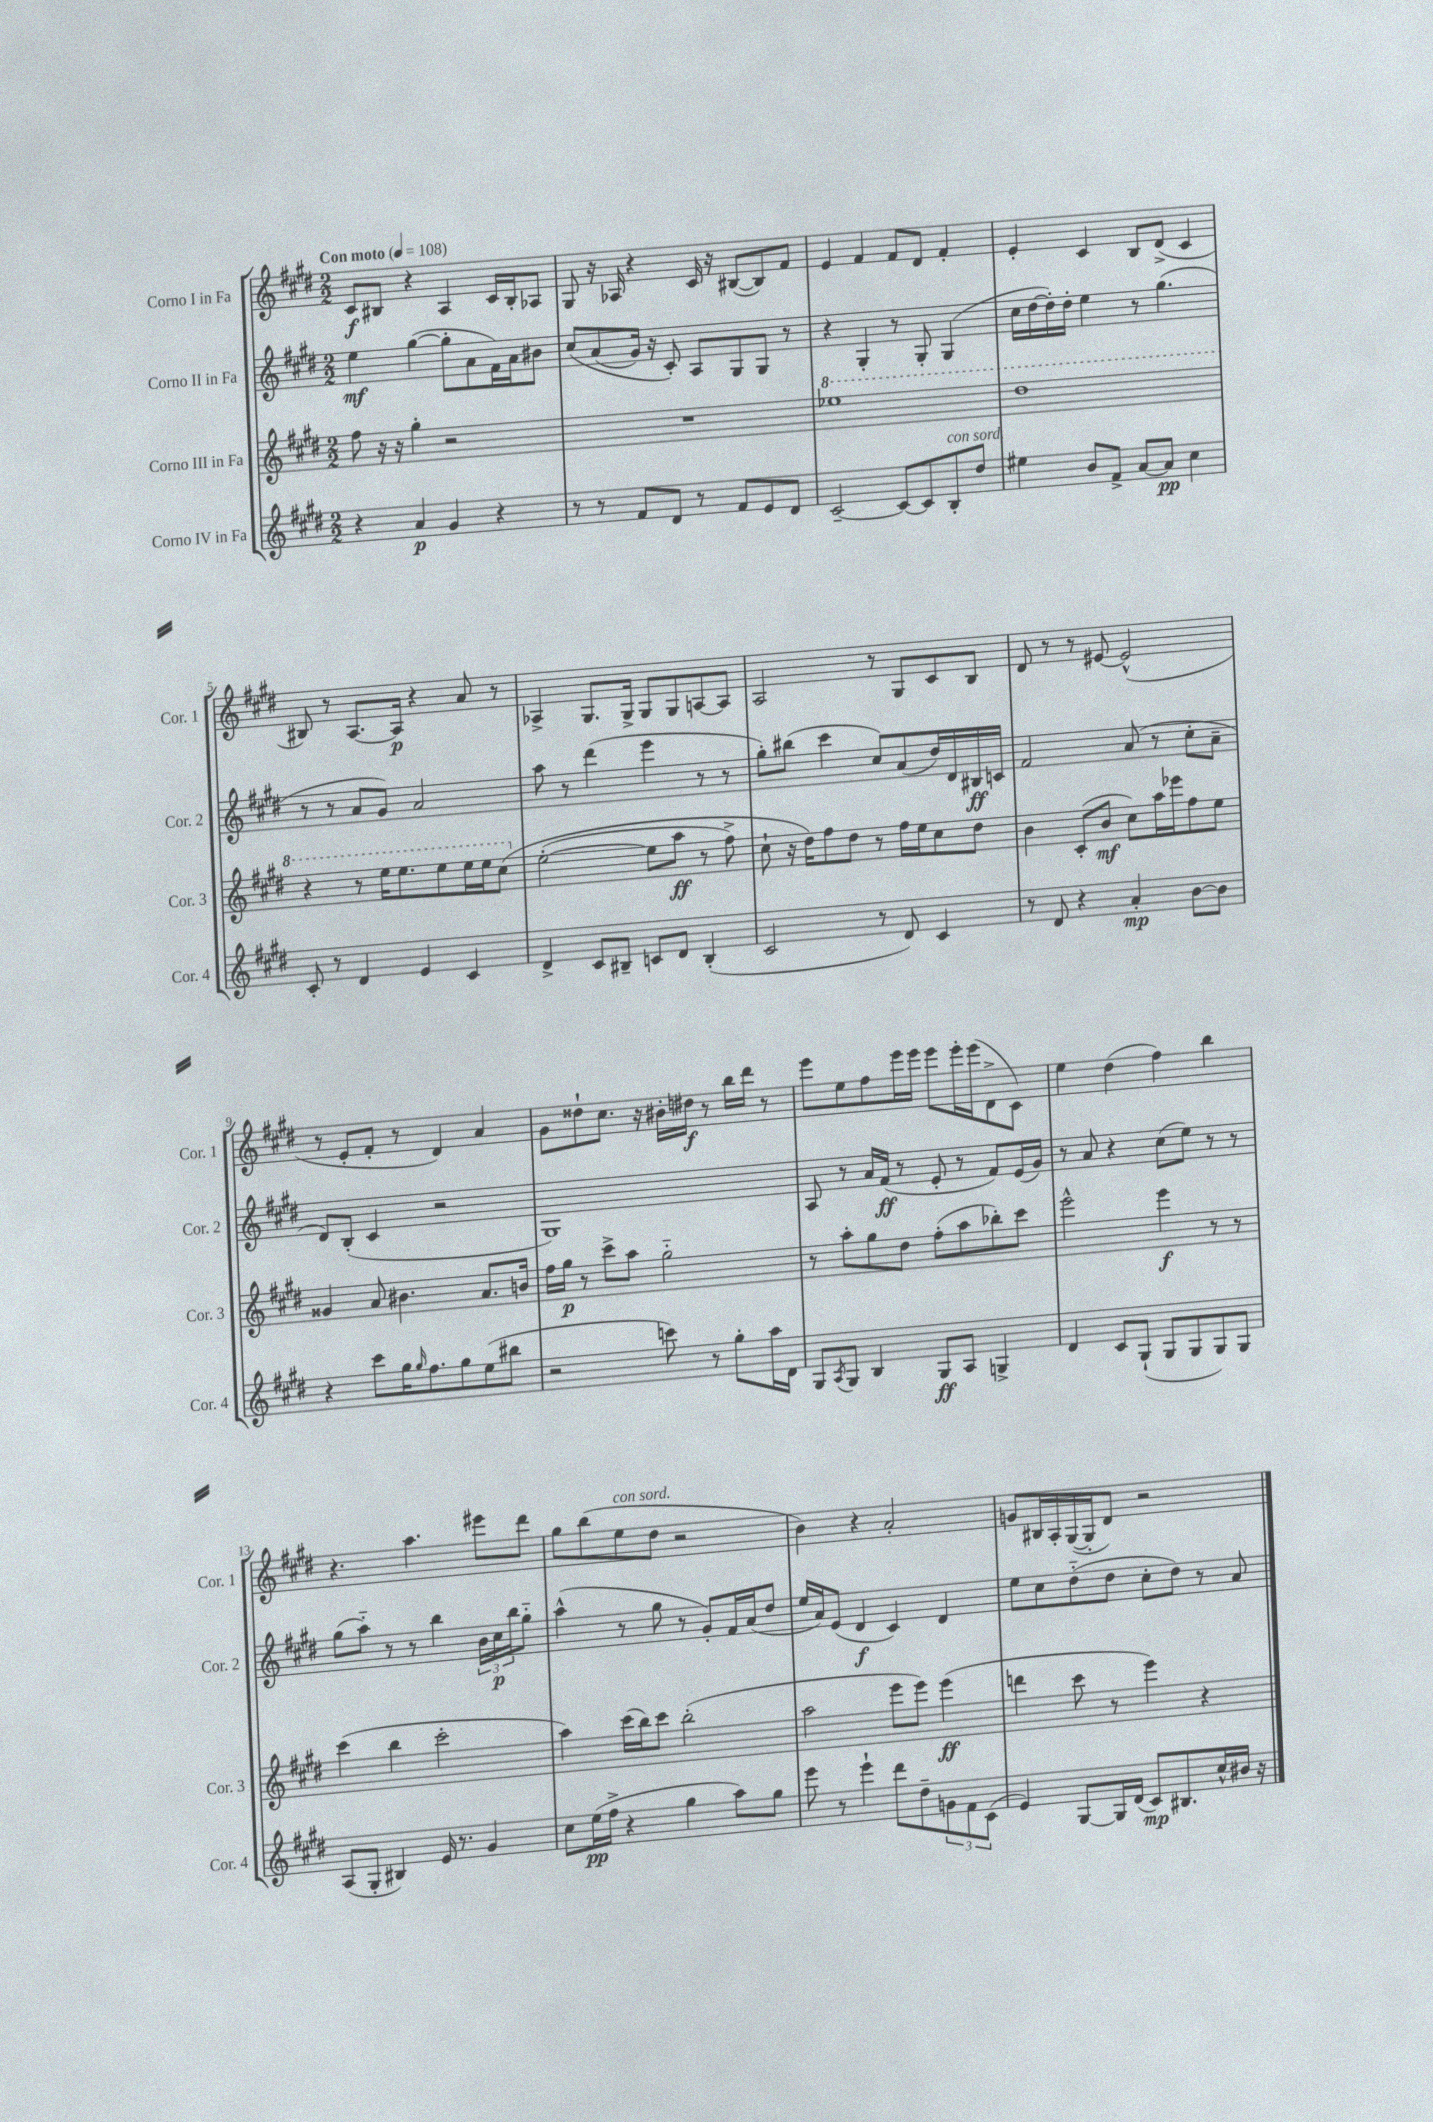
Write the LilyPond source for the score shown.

<<
\new StaffGroup <<
\new Staff = "s0" \with { instrumentName = "Corno I in Fa" shortInstrumentName = "Cor. 1" } {
    \clef treble \key e \major \numericTimeSignature \time 2/2 \tempo "Con moto" 4 = 108
    cis'8\f bis8 r4 a4 cis'16 bis16-. aes8 |
    gis8 r16 aes16 r4 cis'16 r16 bis8~( bis8) fis'8 |
    e'4 fis'4 fis'8 dis'8 fis'4-. |
    e'4-. cis'4 b8 dis'8->( cis'4 |
    bis8) r8 a8.~ a16\p r4 a'8 r8 |
    aes4-> gis8. gis16-> gis8 gis8 a8~ a8 |
    a2 r8 gis8 cis'8 b8 |
    dis'8 r8 r8 eis'8~ eis'2-^( |
    r8 e'8-. fis'8-. r8 dis'4) a'4 |
    gis'8 disis''8-! cis''8. r16 bis'16-. dis''16\f r8 b''16 dis'''16 r8 |
    e'''8 e''8 fis''8 e'''16 e'''16 e'''8 e'''16-. e'''16( dis'8-> cis'8) |
    e''4 dis''4( fis''4) b''4 |
    r4. a''4. eis'''8 dis'''8 |
    gis''8 b''8( e''8^\markup { \italic "con sord." } dis''8 r2 |
    b'4) r4 a'2-. |
    g'8 bis16 a16-. gis16~( gis16-. dis'8) r2 \bar "|." |
}
\new Staff = "s1" \with { instrumentName = "Corno II in Fa" shortInstrumentName = "Cor. 2" } {
    \clef treble \key e \major \numericTimeSignature \time 2/2
    e''4\mf gis''4~( gis''8-. a'8 fis'16) a'16 bis'8 |
    cis''8\( a'8( gis'16) r16 cis'8-.\) a8 gis8 gis8 r8 |
    r4 gis4-. r8 gis8-. gis4( |
    cis''16 dis''16~ dis''16-.) dis''16-. e''4 r8 gis''4.( |
    r8 r8 a'8 gis'8) a'2 |
    a''8 r8 dis'''4( e'''4 r8 r8 |
    gis''8-.) bis''8( cis'''4 cis''8) a'8( dis''16) dis'16 bis16\ff c'16 |
    fis'2 a'8( r8 cis''8-. a'8-- |
    dis'8) b8-.( cis'4 r2 |
    gis1) |
    a8 r8 a'16 fis'16\ff( r8 e'8-. r8 fis'8) e'16( gis'16) |
    r8 a'8 r4 cis''8( e''8) r8 r8 |
    gis''8( a''8-_) r8 r8 b''4 \tuplet 3/2 { b'16 cis''16\p b''16 } gis''8-_ |
    a''4-^( r8 gis''8 r8 gis'8-.) fis'16 a'16( dis''8 |
    e''16 a'16) e'8( dis'4\f cis'4) dis'4 |
    e''8 cis''8 dis''8-_( dis''8 cis''8-. dis''8) r8 a'8 \bar "|." |
}
\new Staff = "s2" \with { instrumentName = "Corno III in Fa" shortInstrumentName = "Cor. 3" } {
    \clef treble \key e \major \numericTimeSignature \time 2/2
    fis''8 r16 r16 gis''4-. r2 |
    R1 |
    \ottava #1 ees'''1 |
    dis'''1 |
    r4 r8 e'''16 e'''8. e'''8 e'''16 e'''16 cis'''8\( \ottava #0 |
    e''2~-.( e''8 a''8\ff r8 fis''8->) |
    cis''8-! r16 dis''16\) fis''8 dis''8 r8 fis''16 e''16 cis''8 dis''8 |
    b'4 cis'8-.( b'8\mf cis''8) a''16 ees'''16 fis''8 e''8 |
    gisis'4 a'8 bis'4. a'8. b'16 |
    fis''16 gis''16\p r8 cis'''8-> a''8 gis''2-_ |
    r8 a''8-. gis''8 dis''8 fis''8-.( a''8 bes''8-.) cis'''8 |
    e'''2-^ e'''4\f r8 r8 |
    cis'''4( b''4 cis'''2-. |
    a''4) cis'''16( b''16) cis'''8 b''2-.( |
    a''2 e'''8 e'''8) e'''4\ff( |
    d'''4 cis'''8 r8 e'''4) r4 \bar "|." |
}
\new Staff = "s3" \with { instrumentName = "Corno IV in Fa" shortInstrumentName = "Cor. 4" } {
    \clef treble \key e \major \numericTimeSignature \time 2/2
    r4 a'4\p gis'4 r4 |
    r8 r8 fis'8 dis'8 r8 fis'8 e'8 dis'8 |
    cis'2~-- cis'8~ cis'8 b8-.^\markup { \italic "con sord." } dis''8 |
    eis''4 b'8 fis'8-> a'8~ a'8\pp cis''4 |
    cis'8-. r8 dis'4 e'4 cis'4 |
    dis'4-> cis'8 bis8-- c'8 dis'8 bis4-.( |
    cis'2 r8 dis'8) cis'4 |
    r8 dis'8 r4 a'4-.\mp b'8~ b'8 |
    r4 cis'''8 gis''16 \grace { gis''16 } fis''8. gis''8 e''8( bis''8 |
    r2 c'''8) r8 gis''8-. a''16 dis'16 |
    gis8 \acciaccatura { a8 } gis8 b4 gis8\ff a8 g4-> |
    dis'4 cis'8 gis8-!( gis8 gis8 gis8) gis8 |
    a8( gis8-. bis4) e'16 r8. gis'4 |
    cis''8 e''16\pp( fis''16-> r4 gis''4 a''8) gis''8 |
    e'''8 r8 e'''4-! dis'''8 dis''8-- \tuplet 3/2 { g'8 fis'8 cis'8( } |
    e'4) gis8~ gis16 dis'16( cis'8\mp) bis8. cis''16-^ bis'16 r16 \bar "|." |
}
>>
>>
